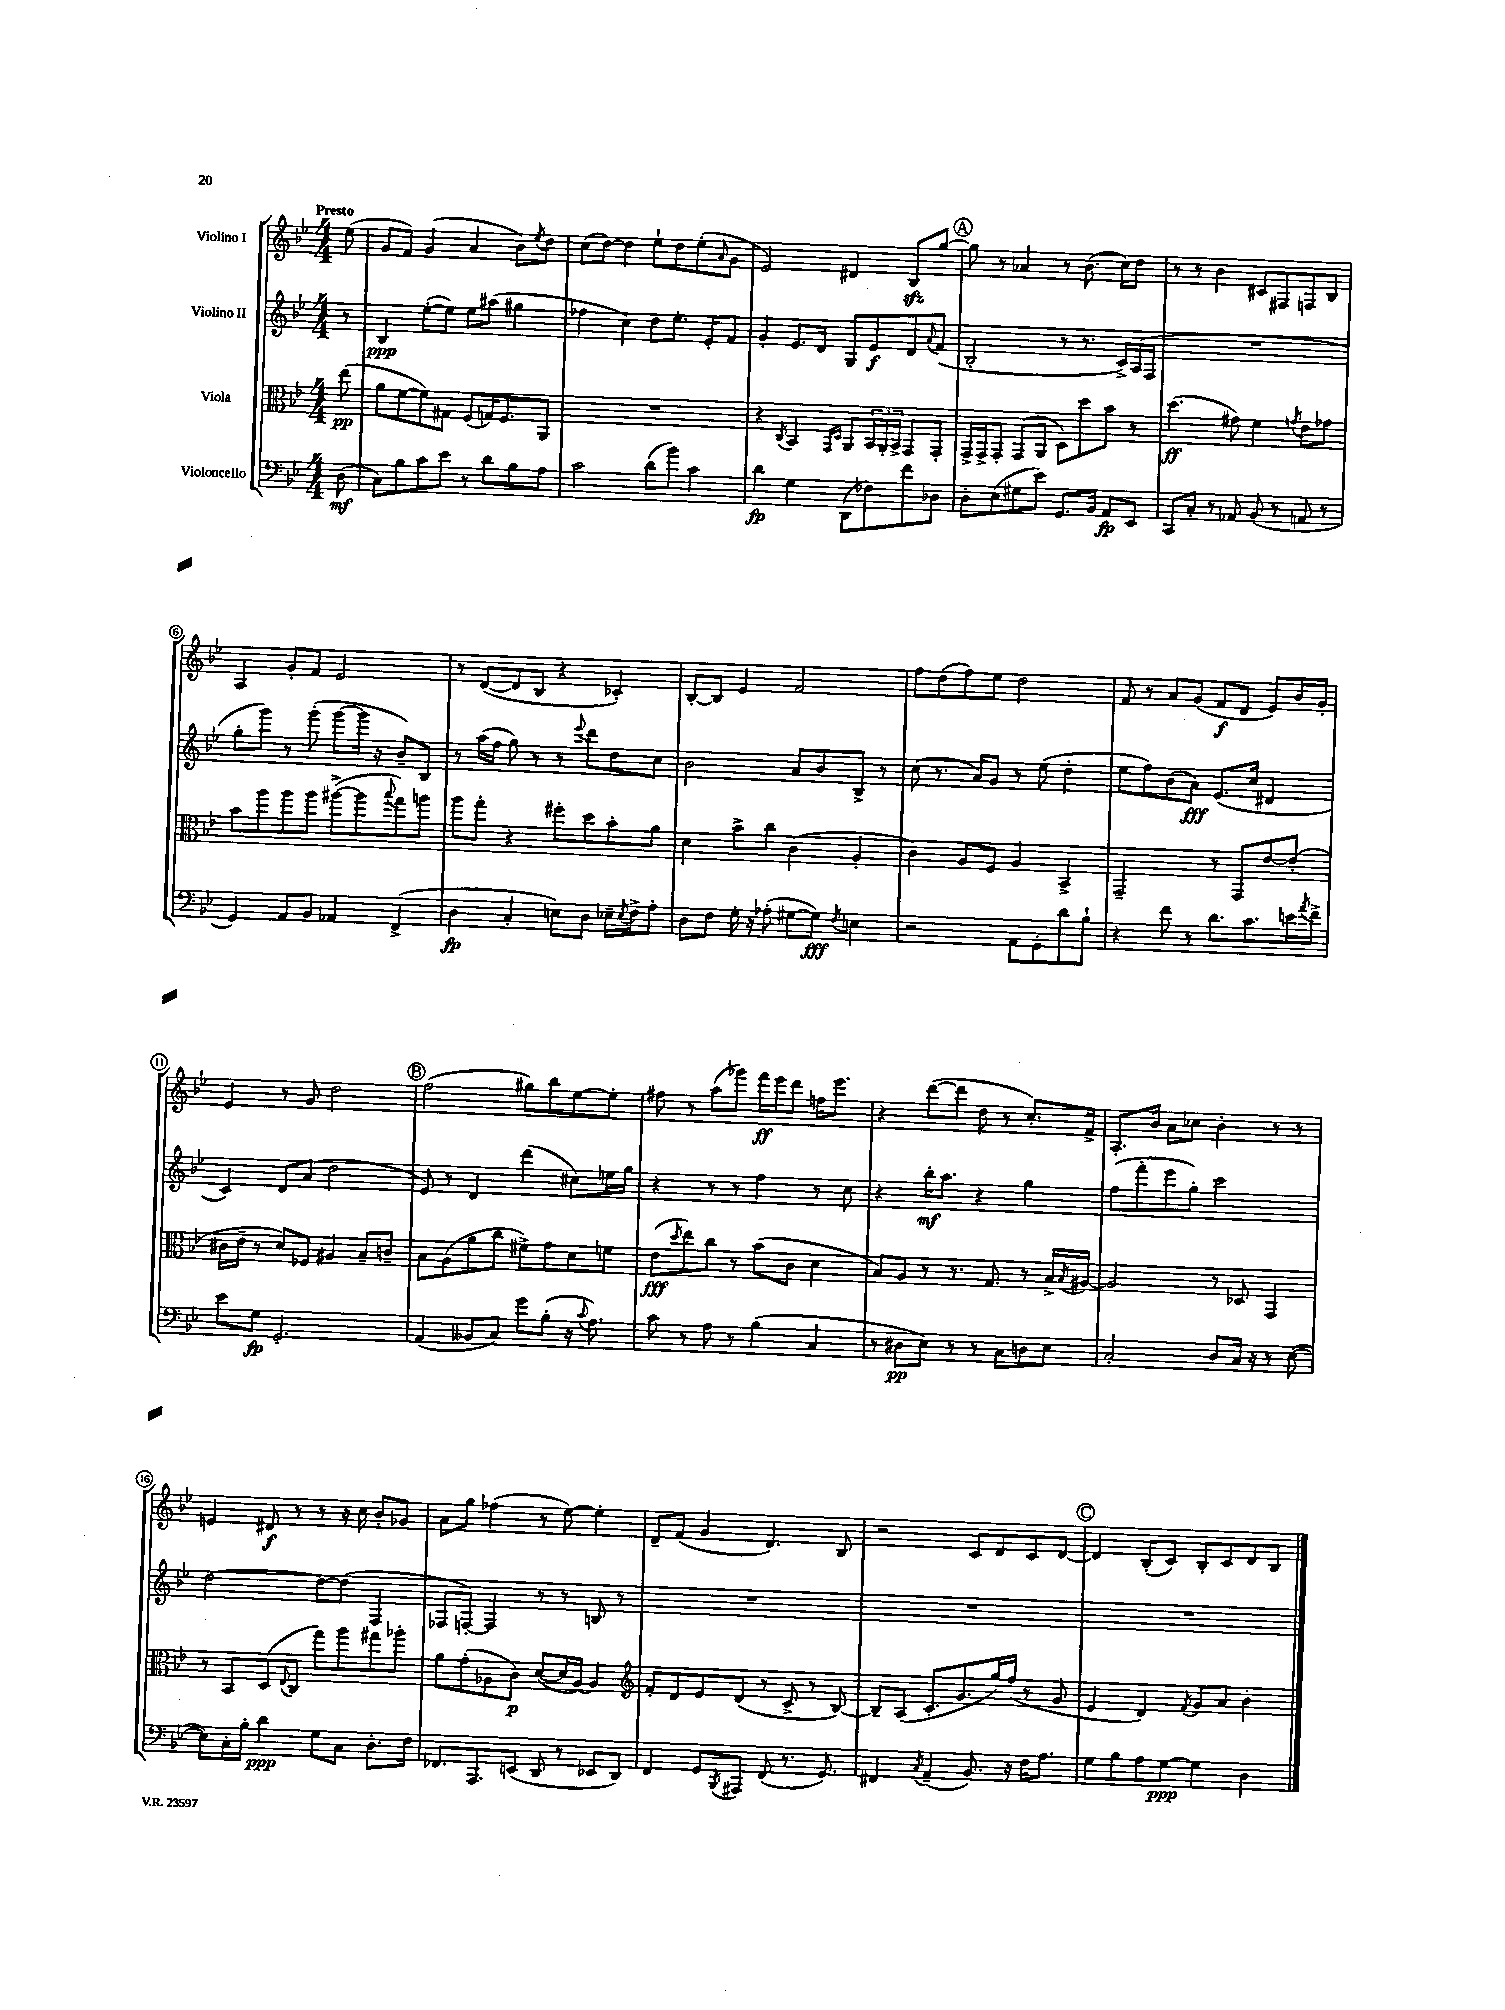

**kern	**kern	**kern	**kern
*staff4	*staff3	*staff2	*staff1
*clefF4	*clefC3	*clefG2	*clefG2
*k[b-e-]	*k[b-e-]	*k[b-e-]	*k[b-e-]
*M4/4	*M4/4	*M4/4	*M4/4
(8D	(8ee-	8r	(8ee-
=	=	=	=
8C)	8a	4B-	8g
8B-	[8f	.	8f)
8c	8f])	([8ee-'	(4g
8e-	8G#	8ee-])	.
8r	(8F	8ee-	4a
8d	16G)	(8aa#	.
.	8.F	.	.
8B-	.	4gg#	8b-)
.	.	.	8qee-
8A	8AA	.	8dd
=	=	=	=
2c	1r	4ff-	(8cc
.	.	.	[8dd)
.	.	4cc)	4dd]
(8d	.	8dd	8ee-`
8b-)	.	8.ee-'	8dd
4c	.	.	(8ee-'
.	.	16e-'	.
.	.	.	16qqa
.	.	8f	8g
=	=	=	=
4d	4r	4g'	2e-)
.	8qC	.	.
4G	4BB-	8.e-	.
.	.	16d	.
.	16qqGG	.	.
.	16qqD	.	.
(8DD	8AA	8G	4d#
8F-)	24BB-	8e-	.
.	24AA'	.	.
.	24BB-^	.	.
8f	8GG	8d	8B-
.	.	8qqa	.
8D-	8GG'	(8f	[8gg
=	=	=	=
8D'	16GG^	2B-'	8gg]
.	16GG^	.	.
(8E-	8GG'	.	8r
8G#	(8GG	.	4a-
8e-)	8AA	.	.
8.GG	8D)	8r	8r
.	8dd	8.r	(8.b-
16BB-	.	.	.
8AA	8b-	.	.
.	.	16c^)	16cc)
8EE-	8r	(16A	8dd
.	.	16F	.
=	=	=	=
8CC	(4.dd	1r	8r
8C'	.	.	8r
8r	.	.	4b-
8AA-	8g#)	.	.
(8BB-	4f	.	8c#
8r	.	.	8F#
.	8qg	.	.
8AA	8e-	.	8F
8r	8g-	.	8B-
=	=	=	=
4GG)	8b-	8gg'	4A
.	8aa	8ggg)	.
8AA	8aa	8r	8g'
8BB-	8aa	(8ggg'	8f
4AA-	([8aa#^	[8ggg	2e-
.	8aa#]	16ggg]	.
.	.	16r	.
.	8qqbb-	.	.
(4FF^	8gg)	8b-~)	.
.	8aa	8B-	.
=	=	=	=
4D	8aa	8r	8r
.	8gg'	(16aa	([8d
.	.	16ff	.
4C'	4r	8gg)	8d]
.	.	8r	8B-
8E)	8ff#'	8r	4r
.	.	8qqeee-	.
8D	8dd	8ddd	.
16E-~	8b-'	8dd	4c-')
8qE-	.	.	.
16F^	.	.	.
8A'	8a	8cc	.
=	=	=	=
8D	4d	2b-	[8B-'
8F	.	.	8B-]
16G'	8b-^	.	4e-
16r	.	.	.
(8A-'	8cc	.	.
[8G#	(4c	8a	2f
8G#])	.	8b-	.
8qF	.	.	.
4E	4A'	8B-^	.
.	.	8r	.
=	=	=	=
2r	4c)	(8cc	8ff
.	.	8.r	(8dd
.	8A	.	8ff)
.	.	16a)	.
.	8F	8g	8ee-
8AA	4A	8r	2dd
8GG'	.	(8ee-	.
8d	4BB-^	4dd'	.
8B-`	.	.	.
=	=	=	=
4r	2GG~	8ee-	8f
.	.	8ff)	8r
8f	.	(8b-	8a
8r	.	8a)	(8g
8.d	8r	(8.e-	8f
.	8GG	.	8d
8.c	.	16cc	.
.	[8e-	4d#	8e-)
16e	(8e-']	.	16b-
8qa	.	.	.
16f^	.	.	16g'
=	=	=	=
8e-	16c#	4c)	4e-
.	16e-~	.	.
8G	8r	.	.
2.GG'	8d)	8d	8r
.	8F-	(8a	8g
.	4A#	2dd	2dd
.	8B-~	.	.
.	8c~	.	.
=	=	=	=
(4AA	8B-	8e-)	(2ff
.	(8A	8r	.
8BB--	8a	4d	.
8C)	8cc	.	.
8g	8f#^)	(4ddd	8gg#)
(8B-'	8g	.	8bb-
16r	8d	8cc#)	[8ee-
8qqc	.	.	.
8.A)	.	.	.
.	8f	16ee	8ee-']
.	.	16gg	.
=	=	=	=
8c	(8e-	4r	8ff#
.	8qdd	.	.
8r	8ee-)	.	8r
8A	8cc	8r	(8aa
8r	8r	8r	8ggg-)
(4B-	(8b-	4ff	16fff
.	.	.	16eee-
.	8c	.	8ddd
4C	4d	8r	16ff
.	.	.	8.eee-
.	.	8cc	.
=	=	=	=
8r	8B-)	4r	4r
8D#	8A	.	.
8E-)	8r	16bb-'	([8ddd
.	.	8.aa	.
8r	8.r	.	8ddd]
8r	.	4r	8dd
.	8.G	.	.
8C	.	.	8r
8D	8r	4gg	8.cc')
8E-	16B-^	.	.
.	8qB-	.	.
.	[16A#	.	16f^
=	=	=	=
2C'	2A#]	(8ff	8.A'
.	.	8fff'	.
.	.	.	16b-
.	.	8eee-	8a
.	.	8gg')	8cc-
8D	8r	2ccc	4b-'
16C	8D-	.	.
16r	.	.	.
8r	4GG	.	8r
([8E-	.	.	8r
=	=	=	=
8E-])	8r	[2dd	4e
16C'	8BB-	.	.
16B-'	.	.	.
4d	(8D	.	8d#
.	8qqE-	.	.
.	8C	.	8r
8G	8gg)	8dd_	8r
8C	8aa	(8dd]	16r
.	.	.	16cc
8.D'	8gg#	4F	8b-'
.	8aa-'	.	8g-
16F	.	.	.
=	=	=	=
8.FF-	8a	8F-	8a
.	(8g'	[8F')	8gg
8.AAA	.	.	.
.	8A-	4F]	(4ff-
(8EE	8c)	.	.
8DD	([8d	8r	8r
8r	16d]	8r	[8ee-)
.	[16A-)	.	.
8EE-	4A-]	8B	4ee-']
8DD)	.	8r	.
=	=	=	=
*	*clefG2	*	*
4FF	8f'	1r	8d~
.	8d	.	(8f
8GG	8e-	.	4g
8qBBB-	.	.	.
8AAA#	(8d	.	.
(8FF	8r	.	4.d)
8.r	8c^	.	.
.	8r	.	.
8.GG)	.	.	.
.	[8B-)	.	8B-
=	=	=	=
4FF#	8B-~]	1r	2r
.	(8A	.	.
8qC	.	.	.
(4AA~	8.c'	.	.
.	8.g	.	.
8.BB-)	.	.	8c
.	16gg)	.	8d
16r	(16ff	.	.
16F	8r	.	8c
8.A	.	.	.
.	8g	.	[8d
=	=	=	=
8G	4e-	1r	4d]
8B-	.	.	.
8A	4d)	.	(8B-'
[8G	.	.	8c)
.	8qf	.	.
4G]	8g	.	8B-'
.	8a	.	8c
4D	4b-'	.	8d
.	.	.	8B-
==	==	==	==
*-	*-	*-	*-
